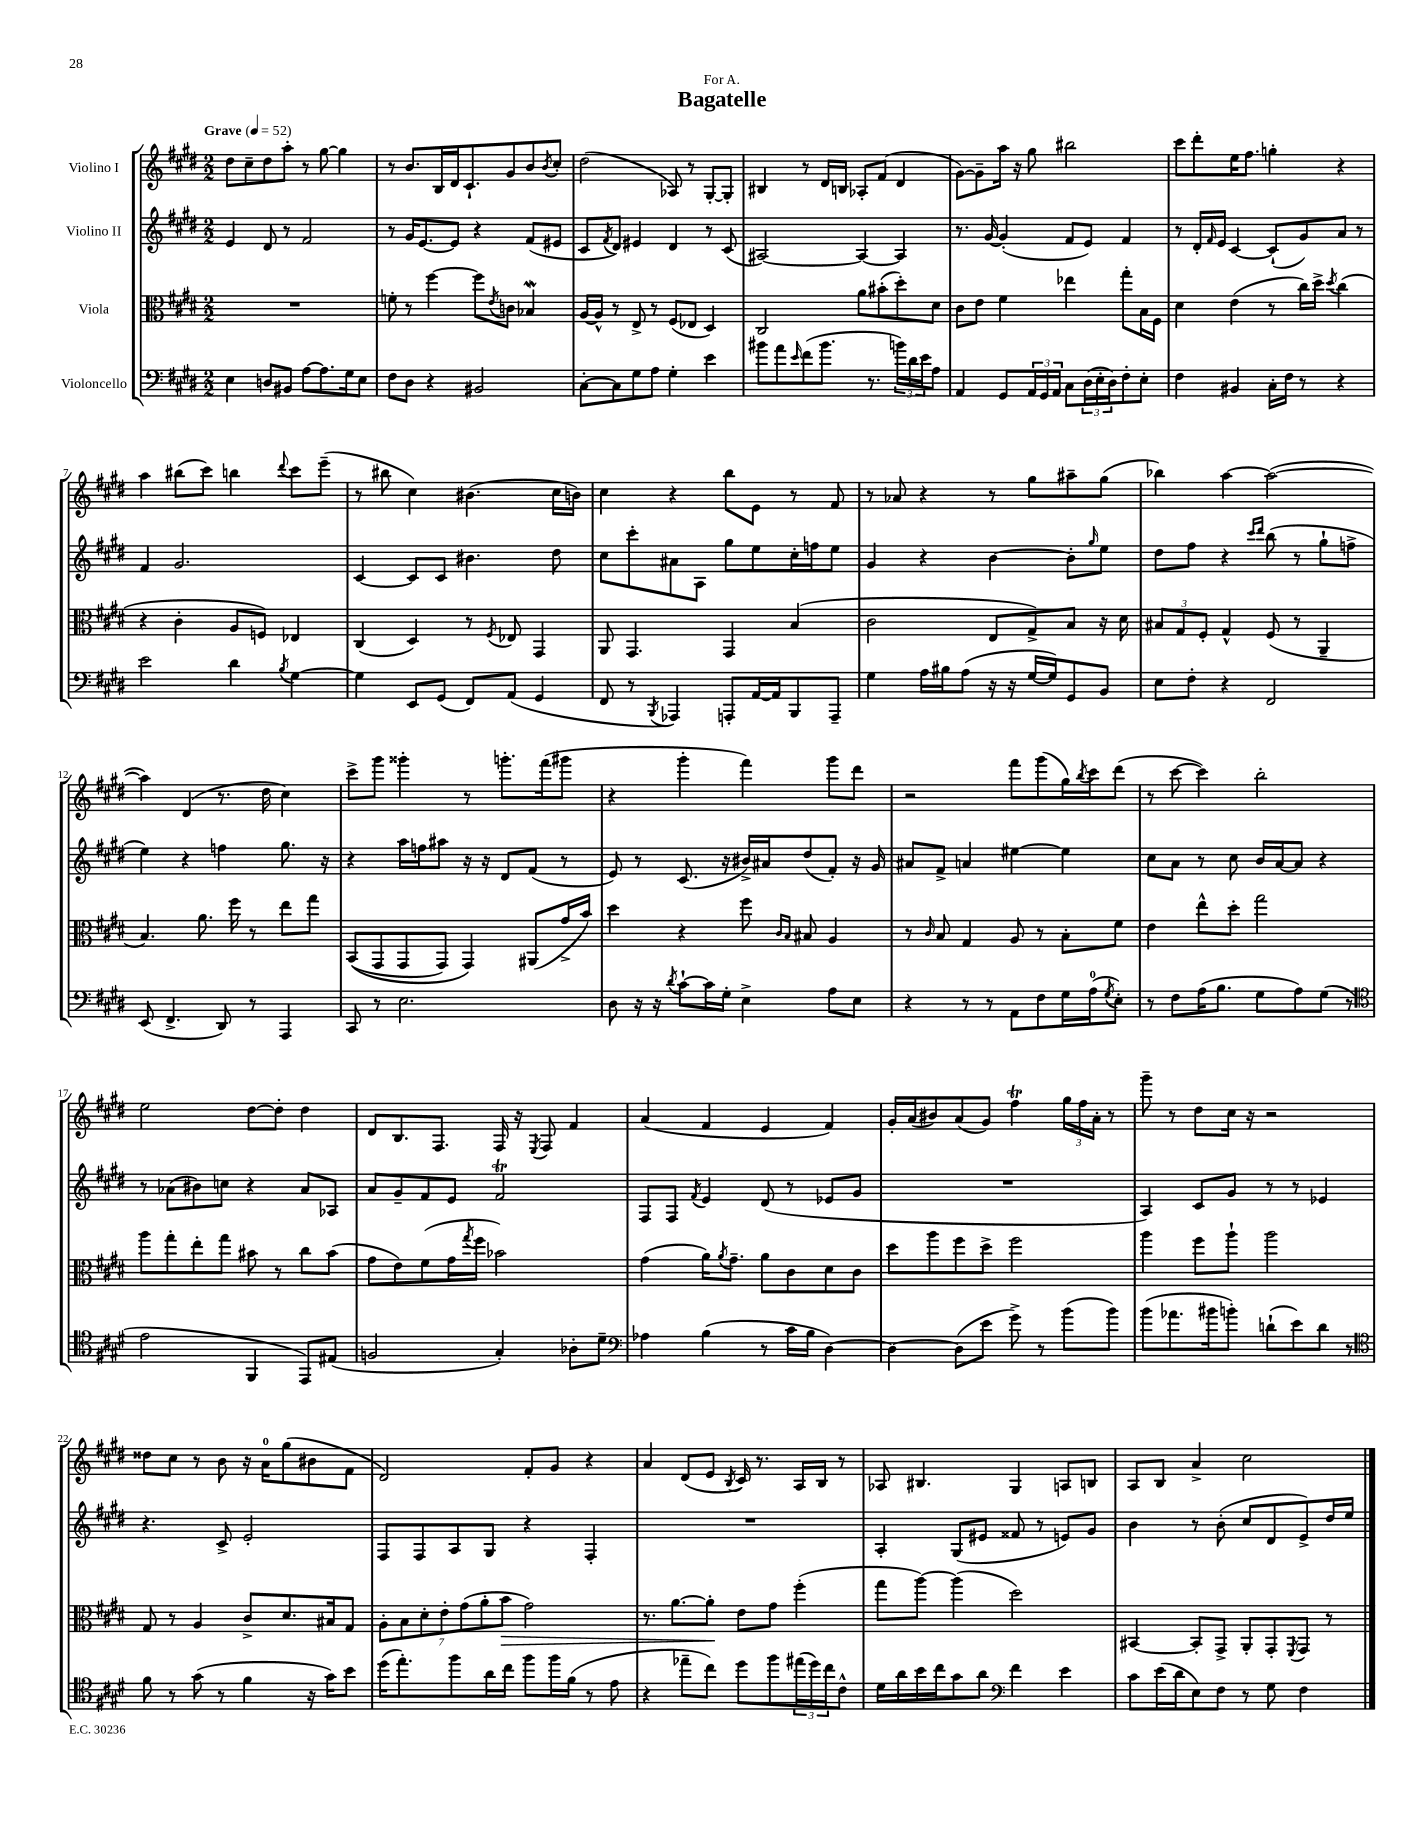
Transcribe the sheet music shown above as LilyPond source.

\header { title = "Bagatelle" dedication = "For A." }
<<
\new StaffGroup <<
\new Staff = "s0" \with { instrumentName = "Violino I" } {
    \clef treble \key e \major \numericTimeSignature \time 2/2 \tempo "Grave" 4 = 52
    dis''8 cis''8-- dis''8 a''8-. r8 gis''8~ gis''4 |
    r8 b'8. b16 dis'16 cis'8.-! gis'8 b'8 \acciaccatura { b'8 } cis''8-. |
    dis''2( aes8) r8 gis8~-. gis8-. |
    bis4 r8 dis'16 b16 aes8-. fis'8( dis'4 |
    gis'8~) gis'8-- a''16 r16 gis''8 bis''2 |
    cis'''8 dis'''8-. e''16 fis''8. g''4-. r4 |
    a''4 bis''8( cis'''8) b''4 \appoggiatura { dis'''8 } cis'''8 e'''8--( |
    r8 bis''8 cis''4) bis'4.( cis''16 b'16) |
    cis''4 r4 b''8 e'8 r8 fis'8 |
    r8 aes'8 r4 r8 gis''8 ais''8-- gis''8( |
    bes''4) a''4~ a''2~( |
    a''4) dis'4( r8. dis''16 cis''4) |
    cis'''8-> gis'''8 gisis'''4-. r8 g'''8.-. fis'''16( gis'''8 |
    r4 gis'''4-. fis'''4) gis'''8 dis'''8 |
    r2 fis'''8 gis'''8( gis''16) \acciaccatura { b''8 } cis'''16 dis'''8( |
    r8 cis'''8~ cis'''4) b''2-. |
    e''2 dis''8~ dis''8-. dis''4 |
    dis'8 b8. fis8. fis16 r16 \acciaccatura { e8 } fis8 fis'4 |
    a'4( fis'4 e'4 fis'4) |
    gis'16-. a'16( bis'8) a'8( gis'8) fis''4\trill \tuplet 3/2 { gis''16 fis''16 a'16-. } r8 |
    gis'''8-- r8 dis''8 cis''16 r16 r2 |
    disis''8 cis''8 r8 b'8 r16 a'16-0 gis''8( bis'8 fis'8 |
    dis'2) fis'8-. gis'8 r4 |
    a'4 dis'8( e'8 \acciaccatura { b8 } cis'16) r8. a16 b16 r8 |
    aes8 bis4. gis4 a8 b8 |
    a8 b8 a'4-> cis''2 \bar "|." |
}
\new Staff = "s1" \with { instrumentName = "Violino II" } {
    \clef treble \key e \major \numericTimeSignature \time 2/2
    e'4 dis'8 r8 fis'2 |
    r8 gis'16 e'8.~ e'8 r4 fis'8( eis'8 |
    cis'8 \acciaccatura { fis'8 } dis'8) eis'4 dis'4 r8 cis'8( |
    ais2~) ais4~ ais4 |
    r8. gis'16~ gis'4-.( fis'8 e'8) fis'4 |
    r8 dis'16-. \grace { fis'16 } e'16 cis'4~ cis'8-!( gis'8) a'8 r8 |
    fis'4 gis'2. |
    cis'4~ cis'8 cis'8 bis'4. dis''8 |
    cis''8 cis'''8-. ais'8 a8 gis''8 e''8 cis''16-. f''16 e''8 |
    gis'4 r4 b'4~ b'8-. \grace { gis''16 } e''8 |
    dis''8 fis''8 r4 \grace { cis'''16 dis'''16 } b''8( r8 gis''8-! f''8-> |
    e''4) r4 f''4 gis''8. r16 |
    r4 a''16 f''16 ais''8 r16 r16 dis'8 fis'8( r8 |
    e'8) r8 cis'8.( r16 bis'16->) ais'16 dis''8( fis'8-.) r16 gis'16 |
    ais'8 fis'8-> a'4 eis''4~ eis''4 |
    cis''8 a'8 r8 cis''8 b'16 a'16~ a'8 r4 |
    r8 aes'8( bis'8) c''8 r4 aes'8 aes8 |
    a'8 gis'8-- fis'8 e'8 fis'2\trill |
    fis8 fis8 \acciaccatura { fis'8 } e'4 dis'8( r8 ees'8 gis'8 |
    R1 |
    a4) cis'8 gis'8 r8 r8 ees'4 |
    r4. cis'8-> e'2-. |
    fis8 fis8 a8 gis8 r4 fis4-. |
    R1 |
    a4-. gis8( eis'8 fisis'8 r8 e'8) gis'8 |
    b'4 r8 b'8-.( cis''8 dis'8 e'8->) dis''16 e''16 \bar "|." |
}
\new Staff = "s2" \with { instrumentName = "Viola" } {
    \clef alto \key e \major \numericTimeSignature \time 2/2
    R1 |
    f'8-. r8 fis''4~ fis''8 \acciaccatura { e'8 } c'8 bes4\mordent |
    a16~ a16-^ r8 e8-> r8 fis8( ees8 dis4) |
    cis2 a'8 bis'8-.( dis''8-.) dis'8 |
    cis'8 e'8 fis'4 ees''4 gis''8-. b16 fis16 |
    dis'4 e'4( r8 cis''16) dis''16-> \acciaccatura { dis''8 } cis''4( |
    r4 cis'4-. a8 f8) ees4 |
    cis4( dis4) r8 \acciaccatura { fis8 } ees8 gis,4 |
    a,8 gis,4. gis,4 b4( |
    cis'2 e8 gis8->) b8 r16 dis'16 |
    \tuplet 3/2 { bis8 gis8 fis8-. } gis4-^ fis8( r8 a,4-- |
    b4.) a'8. fis''16 r8 e''8 gis''8 |
    b,8(\( gis,8 gis,8 gis,8) gis,4\) ais,8( gis'16-> b'16) |
    dis''4 r4 fis''8 \grace { cis'16 b16 } bis8 a4 |
    r8 \grace { cis'16 } b8 gis4 a8 r8 b8-. fis'8 |
    e'4 e''8-^ dis''8-. gis''2 |
    a''8 gis''8-. e''8-. gis''8 bis'8 r8 cis''8 bis'8( |
    gis'8 e'8) fis'8( gis'16 \acciaccatura { gis''8 } fis''16 bes'2) |
    gis'4( a'16) \acciaccatura { a'8 } gis'8.-- a'8 cis'8 dis'8 cis'8 |
    dis''8 a''8 fis''8 dis''8-> fis''2 |
    a''4 fis''8 a''8-! a''2 |
    gis8 r8 a4 cis'8-> dis'8. bis16 gis8 |
    \tuplet 7/4 { a8-. b8 dis'8-. e'8-. gis'8( a'8-. b'8\> } gis'2) |
    r8. a'8.~ a'8-.\! e'8 gis'8 fis''4-.( |
    gis''8 a''8~) a''4( dis''2) |
    bis,4~ bis,8-. gis,8-> a,8-. gis,8-. \acciaccatura { fis,8 } gis,8 r8 \bar "|." |
}
\new Staff = "s3" \with { instrumentName = "Violoncello" } {
    \clef bass \key e \major \numericTimeSignature \time 2/2
    e4 d8 bis,8 a8~ a8. gis16 e8 |
    fis8 dis8 r4 bis,2 |
    cis8~-. cis8 gis8 a8 gis4-. e'4 |
    bis'8 a'8 \grace { e'16 } fis'8( bis'8. r8. \tuplet 3/2 { b'16) dis'16 e'16 } a8 |
    a,4 gis,8 \tuplet 3/2 { a,16 gis,16 a,16 } cis8 \tuplet 3/2 { dis16( e16-. dis16) } fis8-. e8-. |
    fis4 bis,4 cis16-. fis16 r8 r4 |
    e'2 dis'4 \acciaccatura { b8 } gis4~ |
    gis4 e,8 gis,8( fis,8) a,8( gis,4 |
    fis,8 r8 \acciaccatura { b,,8 } aes,,4) a,,8-. a,16~ a,16 b,,8 a,,8-- |
    gis4 a16 bis16 a8( r16 r16 gis16~ gis16) gis,8 b,8 |
    e8 fis8-. r4 fis,2 |
    e,8( fis,4.-> dis,8) r8 a,,4 |
    cis,8 r8 e2. |
    dis8 r16 r16 \acciaccatura { dis'8 } cis'8~-! cis'16 gis16-. e4-> a8 e8 |
    r4 r8 r8 a,8 fis8 gis16 a16-0( \acciaccatura { gis8 } e8-.) |
    r8 fis8 a16( b8. gis8 a8) gis8( r8 |
    \clef tenor e'2 fis,4 e,8) eis8( |
    f2 gis4-.) aes8-. dis'8-- |
    \clef bass aes4 b4( r8 cis'16 b16 dis4~) |
    dis4~ dis8( e'8 gis'8->) r8 b'8( b'8) |
    b'8( aes'8. bis'16 b'8-.) d'8-!( e'8) d'8 r8 |
    \clef tenor fis'8 r8 gis'8( r8 fis'4 r16 gis'16) b'8 |
    dis''16( e''8.-.) fis''8 a'16 cis''16 fis''8 fis''16 fis'16( r8 e'8 |
    r4 ees''8-- cis''8) dis''8 fis''8 \tuplet 3/2 { eis''16( dis''16) cis''16 } cis'8-^ |
    dis'16 a'16 b'16 cis''16 gis'8 a'8 \clef bass fis'4 e'4 |
    cis'8 e'16( dis'16 e8) fis8 r8 gis8 fis4 \bar "|." |
}
>>
>>
